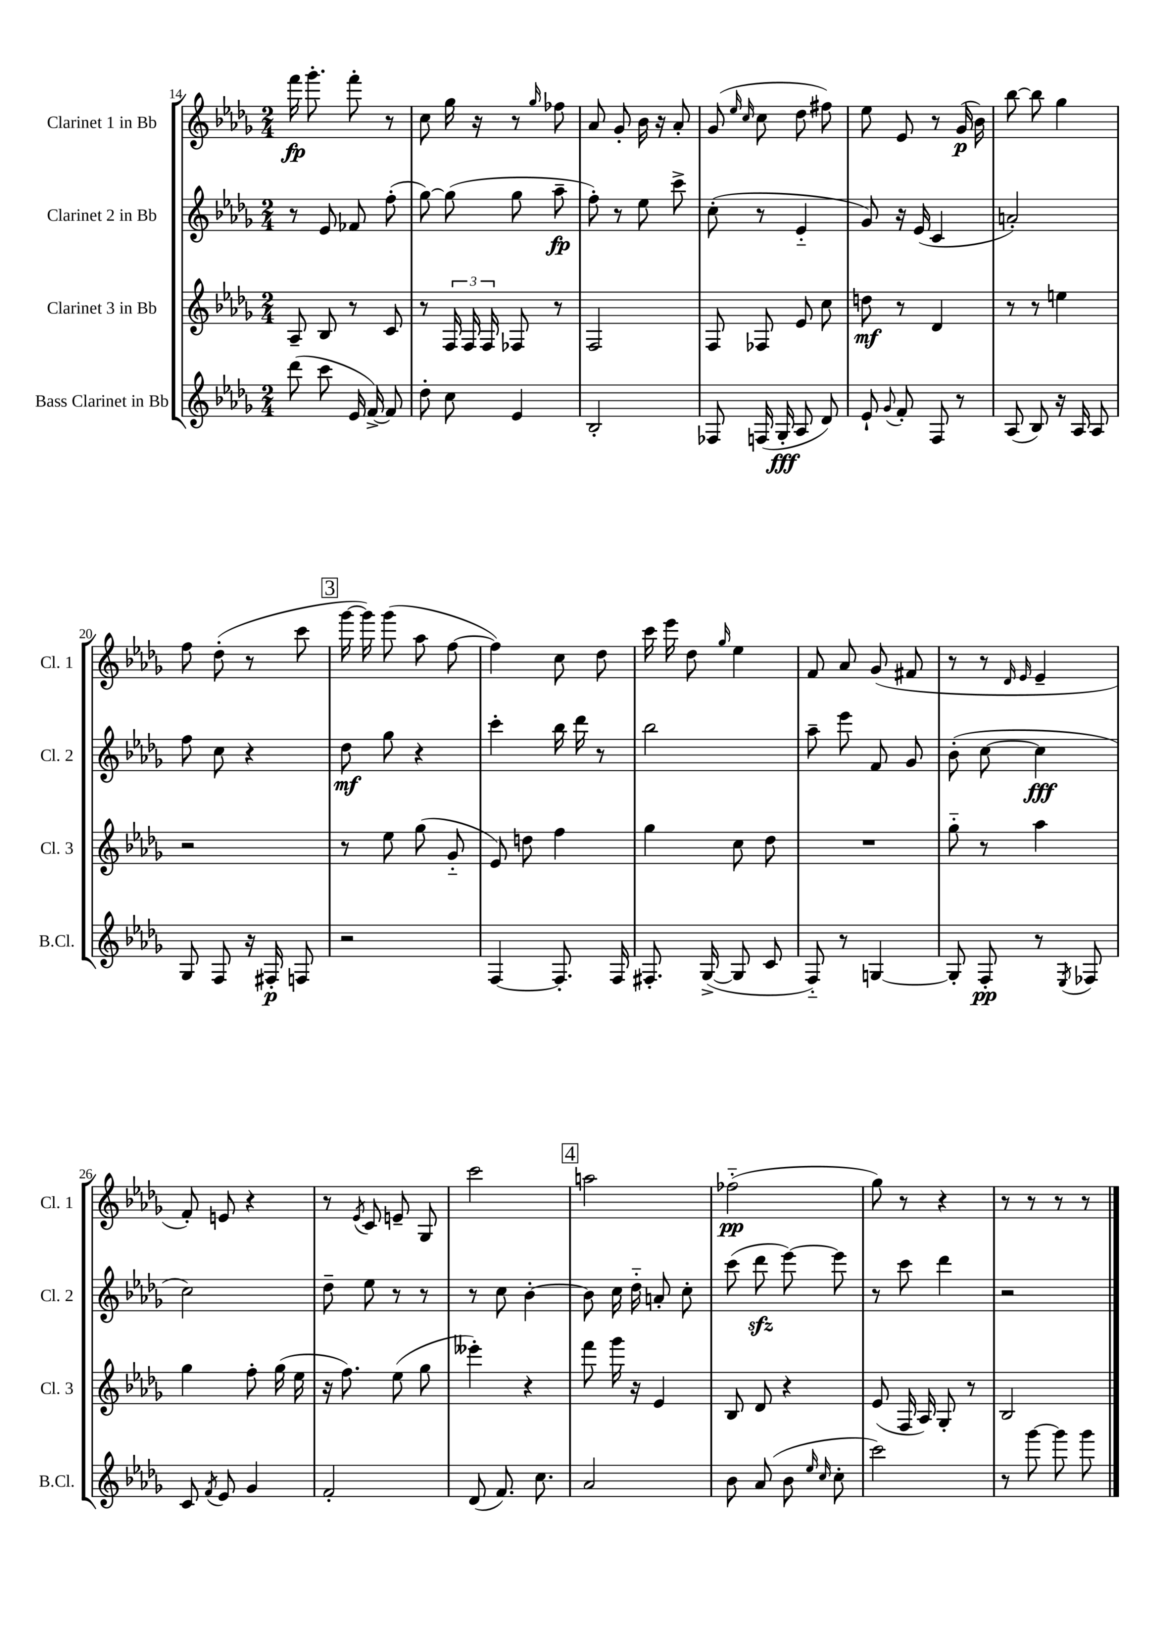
<<
\new StaffGroup <<
\new Staff = "s0" \with { instrumentName = "Clarinet 1 in Bb" shortInstrumentName = "Cl. 1" } {
    \clef treble \key des \major \numericTimeSignature \time 2/4
    \autoBeamOff f'''16\fp ges'''8.-. f'''8-. r8 |
    c''8 ges''16 r16 r8 \grace { ges''16 } fes''8 |
    aes'8 ges'8-. bes'16 r16 aes'8-. |
    ges'8( \grace { ees''16 c''16 } c''8 des''8 fis''8) |
    ees''8 ees'8 r8 ges'16\p( bes'16) |
    bes''8~ bes''8 ges''4 |
    f''8 des''8-.( r8 c'''8 |
    \mark \markup { \box "3" } ges'''16~ ges'''16) ges'''8( aes''8 f''8~ |
    f''4) c''8 des''8 |
    c'''16 ees'''16 des''8 \grace { ges''16 } ees''4 |
    f'8 aes'8 ges'8( fis'8 |
    r8 r8 \grace { des'16 ees'16 } ees'4-- |
    f'8-.) e'8 r4 |
    r8 \acciaccatura { ees'8 } c'8 e'8-- ges8 |
    c'''2 |
    \mark \markup { \box "4" } a''2 |
    fes''2-_\pp( |
    ges''8) r8 r4 |
    r8 r8 r8 r8 \bar "|." |
}
\new Staff = "s1" \with { instrumentName = "Clarinet 2 in Bb" shortInstrumentName = "Cl. 2" } {
    \clef treble \key des \major \numericTimeSignature \time 2/4
    \autoBeamOff r8 ees'8 fes'8 f''8-.( |
    ges''8~) ges''8( ges''8 aes''8--\fp |
    f''8-.) r8 ees''8 c'''8-> |
    c''8-.( r8 ees'4-_ |
    ges'8) r16 ees'16( c'4 |
    a'2-.) |
    f''8 c''8 r4 |
    \mark \markup { \box "3" } des''8\mf ges''8 r4 |
    c'''4-. bes''16 des'''16 r8 |
    bes''2 |
    aes''8-- ees'''8 f'8 ges'8 |
    bes'8-.( c''8~ c''4\fff |
    c''2) |
    des''8-- ees''8 r8 r8 |
    r8 c''8 bes'4~-. |
    \mark \markup { \box "4" } bes'8 c''16 des''16-_ a'8-. c''8-. |
    c'''8( des'''8\sfz ees'''8~) ees'''8 |
    r8 c'''8 des'''4 |
    r2 \bar "|." |
}
\new Staff = "s2" \with { instrumentName = "Clarinet 3 in Bb" shortInstrumentName = "Cl. 3" } {
    \clef treble \key des \major \numericTimeSignature \time 2/4
    \autoBeamOff aes8-- bes8 r8 c'8 |
    r8 \tuplet 3/2 { f16 f16 f16 } fes8 r8 |
    f2 |
    f8 fes8 ees'8 c''8 |
    d''8\mf r8 des'4 |
    r8 r8 e''4 |
    r2 |
    \mark \markup { \box "3" } r8 ees''8 ges''8( ges'8-_ |
    ees'8) d''8 f''4 |
    ges''4 c''8 des''8 |
    R2 |
    ges''8-_ r8 aes''4 |
    ges''4 f''8-. ges''16( ees''16 |
    r16 f''8.) ees''8( ges''8 |
    eeses'''4-.) r4 |
    \mark \markup { \box "4" } f'''8 ges'''16 r16 ees'4 |
    bes8 des'8 r4 |
    ees'8( f16 aes16) ges8-. r8 |
    bes2 \bar "|." |
}
\new Staff = "s3" \with { instrumentName = "Bass Clarinet in Bb" shortInstrumentName = "B.Cl." } {
    \clef treble \key des \major \numericTimeSignature \time 2/4
    \autoBeamOff des'''8( c'''8 ees'16 f'16~->) f'8 |
    des''8-. c''8 ees'4 |
    bes2-. |
    fes8 f16( ges16-.\fff aes8 des'8) |
    ees'8-! \appoggiatura { ges'8 } f'8-. f8 r8 |
    aes8( bes8) r16 aes16 aes8 |
    ges8 f8 r16 fis16-.\p f8 |
    \mark \markup { \box "3" } r2 |
    f4~ f8.-. f16 |
    fis8.-. ges16~->( ges8 c'8 |
    f8-_) r8 g4~ |
    g8-. f8-.\pp r8 \acciaccatura { ees8 } fes8 |
    c'8 \acciaccatura { f'8 } ees'8 ges'4 |
    f'2-. |
    des'8( f'8.) c''8. |
    \mark \markup { \box "4" } aes'2 |
    bes'8 aes'8( bes'8 \grace { ees''16 c''16 } c''8-. |
    c'''2) |
    r8 ges'''8~ ges'''8 ges'''8 \bar "|." |
}
>>
>>
\layout { \context { \Score currentBarNumber = #14 } }
